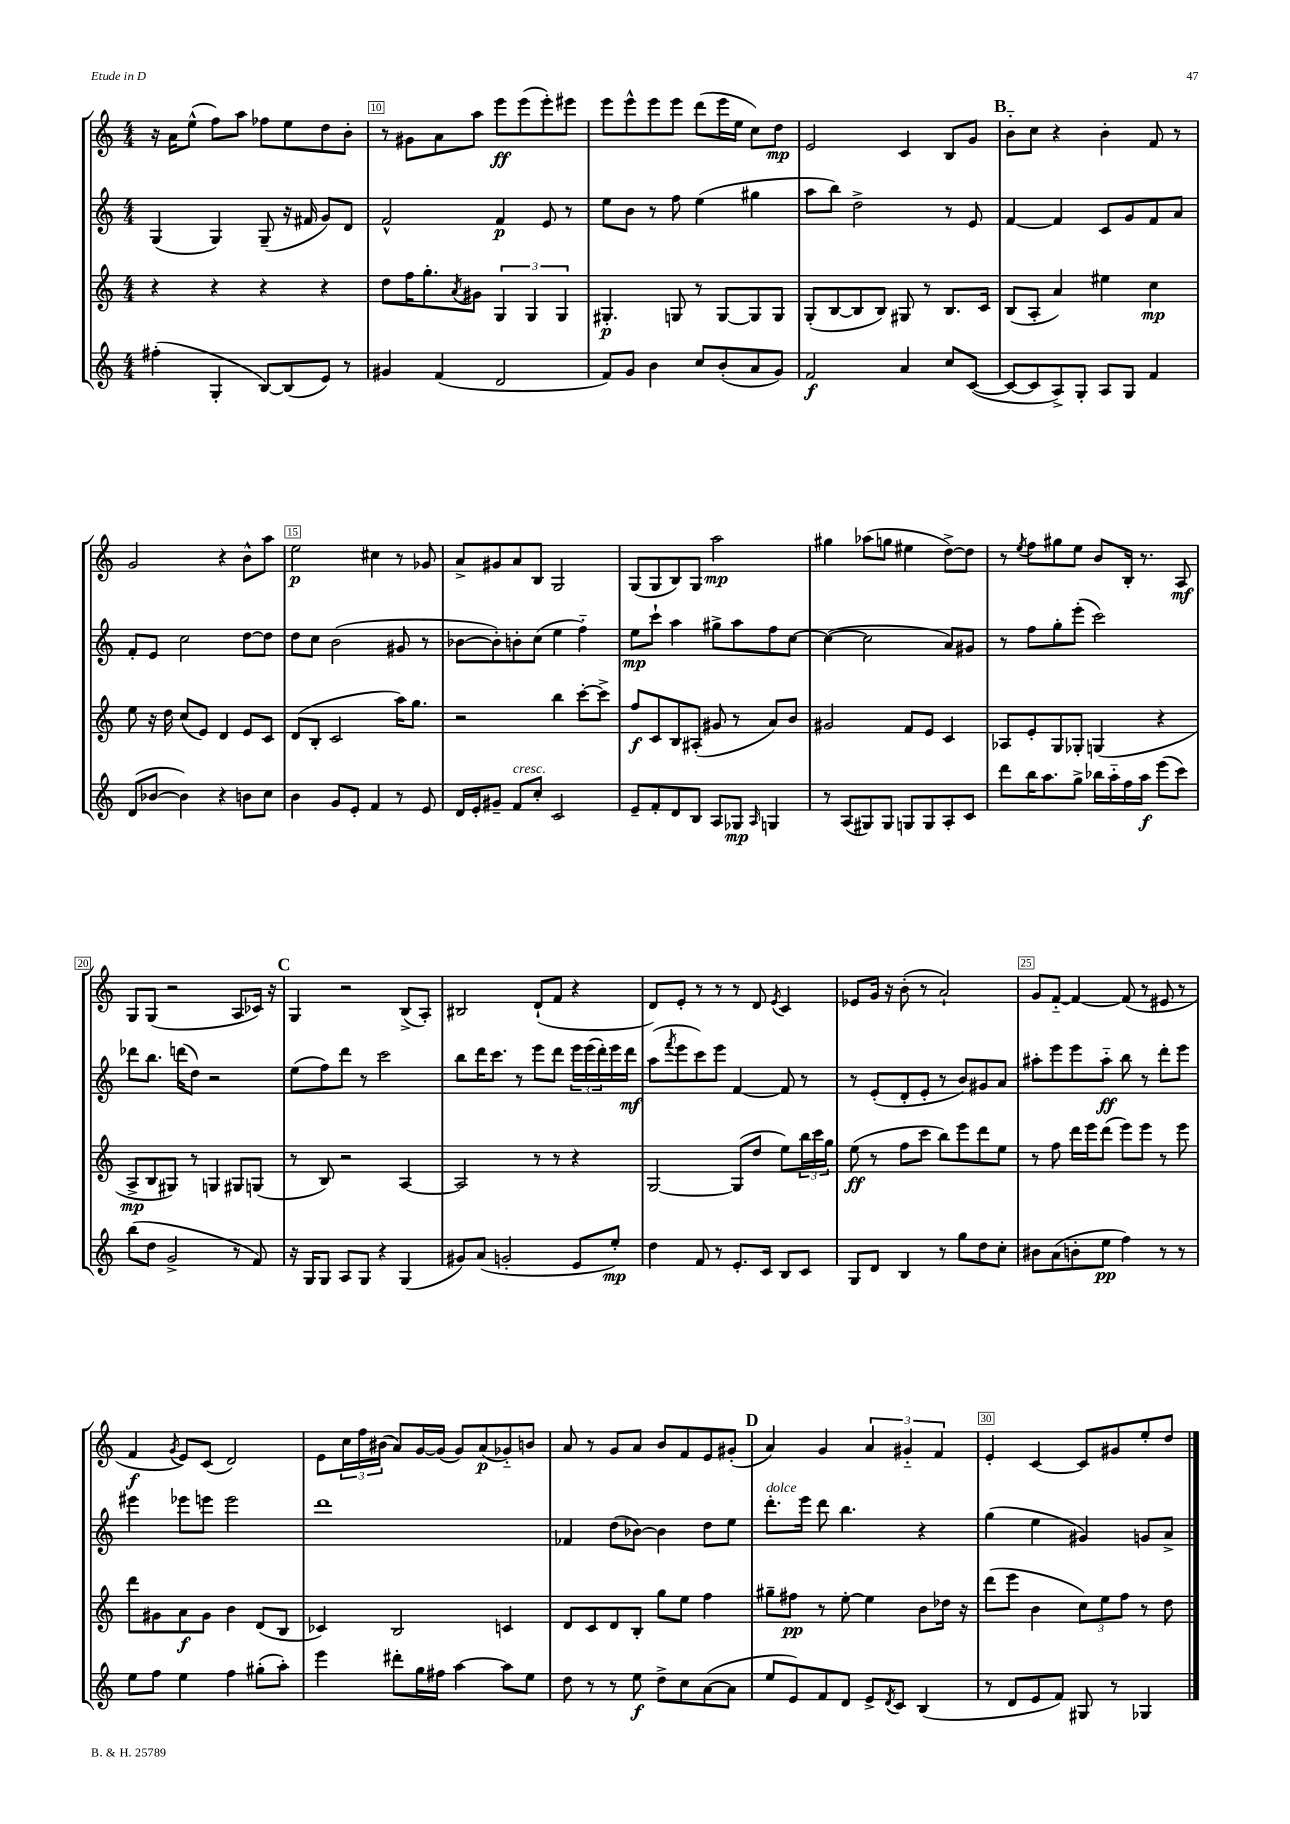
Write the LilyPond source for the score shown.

<<
\new StaffGroup <<
\new Staff = "s0" {
    \clef treble \key c \major \numericTimeSignature \time 4/4
    r16 a'16 e''8-^( f''8) a''8 fes''8 e''8 d''8 b'8-. |
    r8 gis'8 a'8 a''8 e'''8\ff e'''8( e'''8-.) eis'''8 |
    e'''8 e'''8-^ e'''8 e'''8 d'''8( e'''16 e''16 c''8) d''8\mp |
    e'2 c'4 b8 g'8 |
    \mark \markup { \bold "B" } b'8-_ c''8 r4 b'4-. f'8 r8 |
    g'2 r4 b'8-^ a''8 |
    e''2\p cis''4 r8 ges'8 |
    a'8-> gis'8 a'8 b8 g2 |
    g8( g8 b8) g8 a''2\mp |
    gis''4 aes''8( g''8 eis''4 d''8~->) d''8 |
    r8 \acciaccatura { e''8 } f''8 gis''8 e''8 b'8 b16-. r8. a8\mf |
    g8 g8( r2 a8 ces'16) r16 |
    \mark \markup { \bold "C" } g4 r2 b8->( a8-.) |
    bis2 d'8-!( f'8 r4 |
    d'8) e'8-. r8 r8 r8 d'8 \acciaccatura { e'8 } c'4 |
    ees'8 g'16 r16 b'8-.( r8 a'2-!) |
    g'8 f'8~-_ f'4~ f'8( r8 eis'8 r8 |
    f'4\f \acciaccatura { g'8 } e'8) c'8( d'2) |
    e'8 \tuplet 3/2 { c''16 f''16 bis'16( } a'8) g'16~ g'16( g'8) a'8\p( ges'8-_) b'8 |
    a'8 r8 g'8 a'8 b'8 f'8 e'8 gis'8-.( |
    \mark \markup { \bold "D" } a'4) g'4 \tuplet 3/2 { a'4 gis'4-_ f'4 } |
    e'4-. c'4~ c'8 gis'8 e''8-. d''8 \bar "|." |
}
\new Staff = "s1" {
    \clef treble \key c \major \numericTimeSignature \time 4/4
    g4( g4) g8--( r16 fis'16 g'8) d'8 |
    f'2-^ f'4\p e'8 r8 |
    e''8 b'8 r8 f''8 e''4( gis''4 |
    a''8 b''8) d''2-> r8 e'8 |
    \mark \markup { \bold "B" } f'4~ f'4 c'8 g'8 f'8 a'8 |
    f'8-. e'8 c''2 d''8~ d''8 |
    d''8 c''8 b'2( gis'8 r8 |
    bes'8~ bes'8-.) b'8-. c''8( e''4 f''4-_) |
    e''8\mp c'''8-! a''4 gis''8-> a''8 f''8 c''8~ |
    c''4~( c''2 a'8) gis'8 |
    r8 f''8 g''8-. e'''8-.( c'''2) |
    des'''8 b''8. d'''16( d''8) r2 |
    \mark \markup { \bold "C" } e''8( f''8) d'''8 r8 c'''2 |
    b''8 d'''16 c'''8. r8 e'''8 d'''8 \tuplet 3/2 { e'''16 e'''16( d'''16-.) } e'''16 d'''16\mf |
    a''8( \acciaccatura { f'''8 } e'''8 c'''8) e'''8 f'4~ f'8 r8 |
    r8 e'8-.( d'8-. e'8-. r8 b'8) gis'8 a'8 |
    ais''8-. e'''8 e'''8 ais''8-_\ff b''8 r8 d'''8-. e'''8 |
    eis'''4 ees'''8 e'''8 e'''2 |
    d'''1 |
    fes'4 d''8( bes'8~) bes'4 d''8 e''8 |
    \mark \markup { \bold "D" } d'''8.-.^\markup { \italic "dolce" } e'''16 d'''8 b''4. r4 |
    g''4( e''4 gis'4) g'8 a'8-> \bar "|." |
}
\new Staff = "s2" {
    \clef treble \key c \major \numericTimeSignature \time 4/4
    r4 r4 r4 r4 |
    d''8 f''16 g''8.-. \acciaccatura { a'8 } gis'8 \tuplet 3/2 { g4 g4 g4 } |
    gis4.-.\p g8 r8 g8~ g8 g8 |
    g8-.( b8~ b8 b8) gis8 r8 b8. c'16 |
    \mark \markup { \bold "B" } b8( a8-. a'4) eis''4 c''4\mp |
    e''8 r16 d''16 c''8( e'8) d'4 e'8 c'8 |
    d'8( b8-. c'2 a''16) g''8. |
    r2 b''4 c'''8~-. c'''8-> |
    f''8\f c'8 b8 ais8-.( gis'8 r8 a'8) b'8 |
    gis'2 f'8 e'8 c'4 |
    aes8 e'8-. g8 ges8-. g4( r4 |
    a8->\mp b8 gis8) r8 g4 gis8 g8( |
    \mark \markup { \bold "C" } r8 b8) r2 a4~ |
    a2 r8 r8 r4 |
    g2~ g8( d''8 e''8) \tuplet 3/2 { b''16 c'''16 g''16 } |
    e''8\ff( r8 f''8 c'''8 b''8) e'''8 d'''8 e''8 |
    r8 f''8 d'''16 e'''16 d'''8( e'''8) e'''8 r8 e'''8 |
    d'''8 gis'8 a'8\f gis'8 b'4 d'8( b8 |
    ces'4) b2 c'4 |
    d'8 c'8 d'8 b8-. g''8 e''8 f''4 |
    \mark \markup { \bold "D" } gis''8-- fis''8\pp r8 e''8~-. e''4 b'8 des''16 r16 |
    d'''8( e'''8 b'4 \tuplet 3/2 { c''8) e''8 f''8 } r8 d''8 \bar "|." |
}
\new Staff = "s3" {
    \clef treble \key c \major \numericTimeSignature \time 4/4
    fis''4-.( g4-. b8~) b8( e'8) r8 |
    gis'4 f'4( d'2 |
    f'8) g'8 b'4 c''8 b'8-.( a'8 g'8) |
    f'2\f a'4 c''8 c'8~( |
    \mark \markup { \bold "B" } c'8~ c'8 a8->) g8-. a8 g8 f'4 |
    d'8( bes'8~ bes'4) r4 b'8 c''8 |
    b'4 g'8 e'8-. f'4 r8 e'8 |
    d'16 e'16-. gis'8-- f'8^\markup { \italic "cresc." } c''8-. c'2 |
    e'8-- f'8-. d'8 b8 a8 ges8\mp \grace { a16 } g4 |
    r8 a8( gis8) gis8 g8 g8 a8-. c'8 |
    d'''8 b''16 a''8. g''8-> bes''16 a''16-_ f''16 a''16\f e'''8( c'''8) |
    b''8( d''8 g'2-> r8 f'8) |
    \mark \markup { \bold "C" } r16 g16 g8 a8 g8 r4 g4( |
    gis'8) a'8( g'2-. e'8 e''8-.\mp) |
    d''4 f'8 r8 e'8.-. c'16 b8 c'8 |
    g8 d'8 b4 r8 g''8 d''8 c''8-. |
    bis'8 a'8( b'8-. e''8\pp f''4) r8 r8 |
    e''8 f''8 e''4 f''4 gis''8-.( a''8-.) |
    e'''4 dis'''8-. g''16 fis''16 a''4~ a''8 e''8 |
    d''8 r8 r8 e''8\f d''8-> c''8 a'8~( a'8 |
    \mark \markup { \bold "D" } e''8 e'8) f'8 d'8 e'8-> \acciaccatura { d'8 } c'8 b4( |
    r8 d'8 e'8 f'8) gis8 r8 ges4 \bar "|." |
}
>>
>>
\layout { \context { \Score currentBarNumber = #9 \override BarNumber.break-visibility = ##(#f #t #t) barNumberVisibility = #(every-nth-bar-number-visible 5) \override BarNumber.stencil = #(make-stencil-boxer 0.1 0.3 ly:text-interface::print) } }
